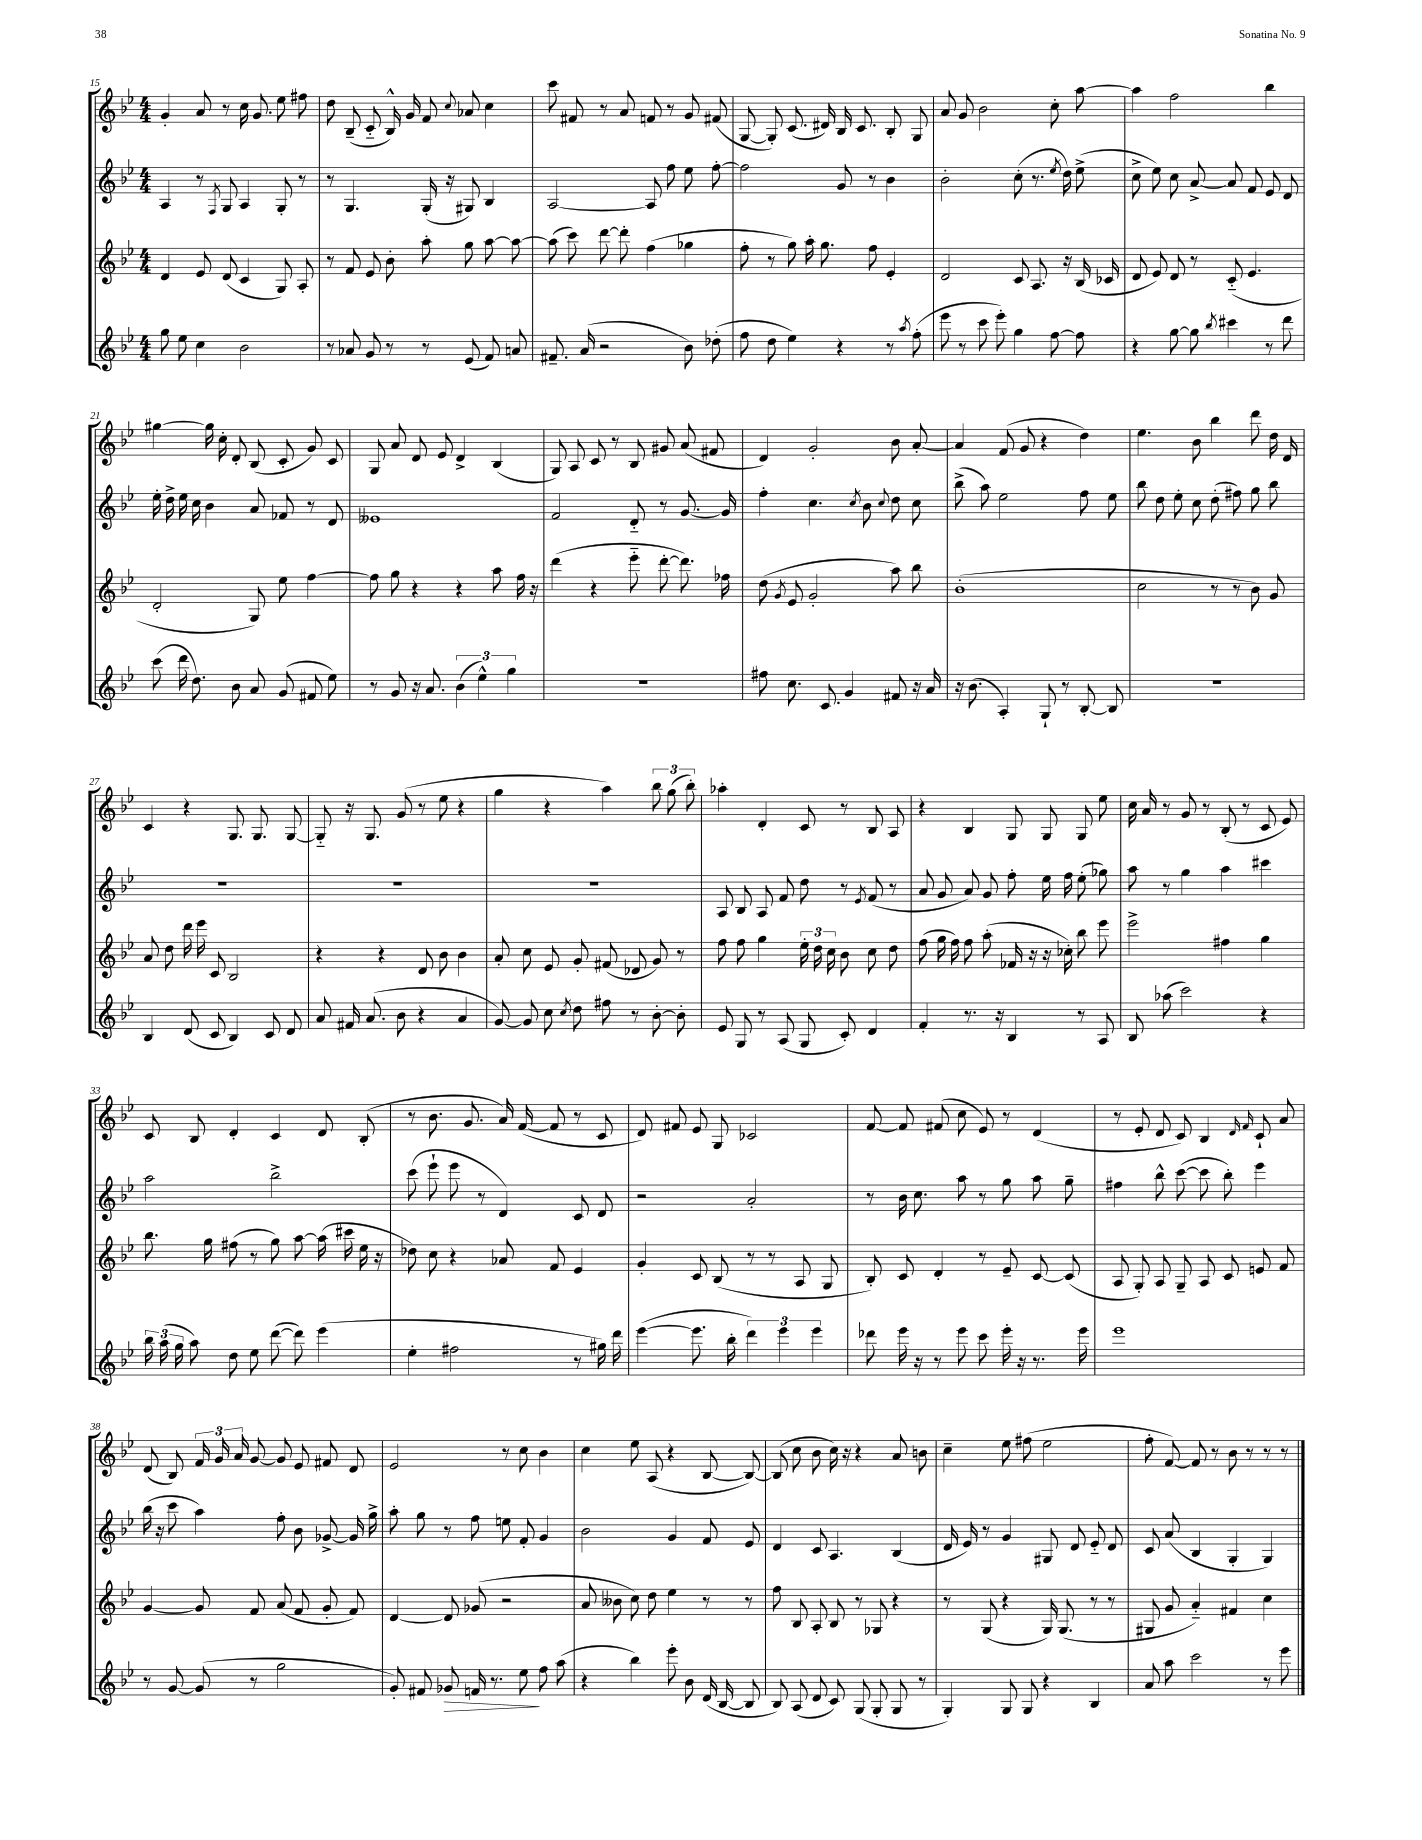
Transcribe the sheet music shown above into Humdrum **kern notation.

**kern	**kern	**kern	**kern
*staff4	*staff3	*staff2	*staff1
*clefG2	*clefG2	*clefG2	*clefG2
*k[b-e-]	*k[b-e-]	*k[b-e-]	*k[b-e-]
*M4/4	*M4/4	*M4/4	*M4/4
8gg	4d	4A	4g'
8ee-	.	.	.
4cc	8e-	8r	8a
.	.	8qF	.
.	(8d	8G	8r
2b-	4c	4A	16cc
.	.	.	8.g
.	8G)	8G'	8ee-
.	8A'	8r	8ff#
=	=	=	=
8r	8r	8r	8dd
8a-	8f	4.G	(8B-~
8g	8e-	.	8c'~
8r	8b-'	.	16B-^^)
.	.	.	16g
8r	8aa'	(16G'	8f
.	.	16r	.
.	.	.	8qqcc
(8e-	8gg	8G#)	8a-
8f)	[8aa	4B-	4cc
8a	8aa_	.	.
=	=	=	=
8.f#~	(8aa]	[2A	8ccc
.	8ccc)	.	8f#
(16a	.	.	.
2r	[8ddd	.	8r
.	8ddd']	.	8a
.	(4ff	8A]	8f
.	.	8ff	8r
8b-)	4gg-	8ee-	8g
(8dd-'	.	[8ff'	(8f#
=	=	=	=
8ff	8ff'	2ff]	[8G
8dd	8r	.	8G'])
4ee-)	8gg)	.	(8.c
.	16aa'	.	.
.	8.gg	.	16d#)
4r	.	8g	16B-
.	.	.	8.c
.	8ff	8r	.
8r	4e-'	4b-	8B-'
8qaa	.	.	.
(8ff'	.	.	8G
=	=	=	=
8eee-	2d	2b-'	8a
8r	.	.	8g
8ccc	.	.	2b-
8eee-')	.	.	.
4gg	8c	(8cc'	.
.	8.A	8.r	.
[8ff	.	.	8cc'
.	.	8qee-	.
.	16r	16dd)	.
8ff]	(16B-	(8ee-^	[8aa
.	16c-	.	.
=	=	=	=
4r	8d	8cc^	4aa]
.	8e-)	8ee-)	.
[8gg	8d	8cc	2ff
8gg]	8r	[8a^	.
8qbb-	.	.	.
4ccc#	(8c'~	8a]	.
.	4.e-	8f	.
8r	.	8e-	4bb-
8ddd	.	8d	.
=	=	=	=
(8ccc	2d'	16ee-'	[4gg#
.	.	16dd^	.
16ddd	.	16ee-	.
8.dd)	.	16cc	.
.	.	4b-	16gg#]
.	.	.	16cc'
8b-	.	.	8d'
8a	8G)	8a	(8B-
(8g	8ee-	8f-	8c'
8f#	[4ff	8r	8g)
8ee-)	.	8d	8c
=	=	=	=
8r	8ff]	1e--	8G
8g	8gg	.	8a
16r	4r	.	8d
8.a	.	.	.
.	.	.	8e-
(6b-	4r	.	4d^
6ee-^^)	.	.	.
.	8aa	.	(4B-
6gg	.	.	.
.	16ff	.	.
.	16r	.	.
=	=	=	=
1r	(4ddd	2f	8G)
.	.	.	8A
.	4r	.	8c
.	.	.	8r
.	8eee-'~	8d'~	8B-
.	[8ddd'	8r	8g#
.	8.ddd])	[8.g	(8a
.	.	.	8f#
.	16ff-	16g]	.
=	=	=	=
8ff#	(8dd	4ff'	4d)
.	8qg	.	.
8.cc	8e-	.	.
.	2g'	4.cc	2g'
8.c	.	.	.
4g	.	.	.
.	.	8qcc	.
.	.	8b-	.
.	.	8qqcc	.
8f#	8aa)	8dd	8b-
16r	8bb-	8cc	[8a'
16a	.	.	.
=	=	=	=
16r	(1b-'	(8bb-^	4a]
(8.b-	.	.	.
.	.	8aa)	.
4A')	.	2ee-	(8f
.	.	.	8g
8G`	.	.	4r
8r	.	.	.
[8B-'	.	8ff	4dd)
8B-]	.	8ee-	.
=	=	=	=
1r	2cc	8bb-	4.ee-
.	.	8dd	.
.	.	8ee-'	.
.	.	8cc	8b-
.	8r	(8dd'	4bb-
.	8r	8ff#)	.
.	8b-)	8gg	8ddd
.	8g	8bb-	16dd
.	.	.	16d
=	=	=	=
4B-	8a	1r	4c
.	8dd	.	.
(8d	16ddd	.	4r
.	16eee-	.	.
8c	8c	.	.
4B-)	2B-	.	8.G
.	.	.	8.G
8c	.	.	.
8d	.	.	[8G
=	=	=	=
8a	4r	1r	8G'~]
16f#	.	.	16r
(8.a	.	.	8.G
.	4r	.	.
8b-	.	.	(8g
4r	8d	.	8r
.	8b-	.	8ee-
4a	4b-	.	4r
=	=	=	=
[8g)	8a'	1r	4gg
8g]	8cc	.	.
8cc	8e-	.	4r
8qcc	.	.	.
8dd	8g'	.	.
8ff#	(8f#	.	4aa)
8r	8d-	.	.
[8b-'	8g)	.	12bb-
.	.	.	(12gg
8b-']	8r	.	.
.	.	.	12bb-')
=	=	=	=
8e-	8ff	8A	4aa-'
8G	8ff	8B-	.
8r	4gg	8A	4d'
(8A	.	8f	.
8G	24ee-'	8dd	8c
.	24dd	.	.
.	24cc	.	.
8c')	8b-	8r	8r
.	.	8qe-	.
4d	8cc	(8f	8B-
.	8dd	8r	8A
=	=	=	=
4f'	(8ff	8a	4r
.	16gg	8g	.
.	16ff)	.	.
8.r	8ff	8a)	4B-
.	(8aa'	8g	.
16r	.	.	.
4B-	16f-	8ff'	8G
.	16r	.	.
.	16r	16ee-	8G
.	16cc-')	16ff	.
8r	8bb-	(8ee-'	8G
8A	8eee-	8gg-)	8ee-
=	=	=	=
8B-	2eee-^	8aa	16cc
.	.	.	16a
(8aa-	.	8r	8r
2ccc)	.	4gg	8g
.	.	.	8r
.	4ff#	4aa	(8B-'
.	.	.	8r
4r	4gg	4ccc#	8c
.	.	.	8e-)
=	=	=	=
24bb-	8.bb-	2aa	8c
(24aa	.	.	.
24gg	.	.	.
8aa)	.	.	8B-
.	16gg	.	.
8dd	(8ff#	.	4d'
8ee-	8r	.	.
([8ddd	8gg)	2bb-^	4c
8ddd])	[8aa	.	.
(4eee-	(16aa]	.	8d
.	16ccc#	.	.
.	16ee-	.	(8B-'
.	16r	.	.
=	=	=	=
4ee-'	8dd-)	(8ccc	8r
.	8cc	8eee-`	8.b-
2ff#	4r	8eee-	.
.	.	.	8.g
.	.	8r	.
.	8a-	4d)	16a)
.	.	.	([16f
.	8f	.	8f]
8r	4e-	8c	8r
16gg#)	.	8d	8c
16ddd	.	.	.
=	=	=	=
([4eee-	4g'	2r	8d)
.	.	.	8f#
8.eee-]	8c	.	8e-
.	(8B-	.	8G
16bb-'	.	.	.
6ddd)	8r	2a'	2c-
.	8r	.	.
6eee-	.	.	.
.	8A	.	.
6eee-	.	.	.
.	8G	.	.
=	=	=	=
8ddd-	8B-')	8r	[8f
16eee-	8c	16b-	8f]
16r	.	8.cc	.
8r	4d'	.	(8f#
8eee-	.	8aa	8cc
8ccc	8r	8r	8e-)
16eee-'	8e-~	8gg	8r
16r	.	.	.
8.r	[8c	8aa	(4d
.	(8c]	8gg~	.
16eee-	.	.	.
=	=	=	=
1eee-	8A	4ff#	8r
.	8G')	.	8e-'
.	8A	8bb-^^	8d
.	8G~	([8ccc	8c)
.	8A	8ccc]	4B-
.	8c	8bb-')	.
.	.	.	16qqd
.	.	.	16qqf
.	8e	4eee-	8c`
.	8f	.	8a
=	=	=	=
8r	[4g	(16bb-	(8d
.	.	16r	.
[8g	.	8ccc	8B-)
(8g]	8g]	4aa)	24f
.	.	.	24g
.	.	.	24a
8r	8f	.	[8g
2gg	(8a	8ff'	8g]
.	8f	8b-	8e-
.	8g'	[8g-^	8f#
.	8f)	16g-]	8d
.	.	16gg^	.
=	=	=	=
8g')	[4d	8aa'	2e-
8f#	.	8gg	.
8g-	8d]	8r	.
16f	(8g-	8ff	.
8.r	.	.	.
.	2r	8ee	8r
8ee-	.	8f'	8cc
8ff	.	4g	4b-
(8aa	.	.	.
=	=	=	=
4r	8a	2b-	4cc
.	8b--	.	.
4bb-)	8cc)	.	8ee-
.	8dd	.	(8A
8eee-'	4ee-	4g	4r
8b-	.	.	.
(16d	8r	8f	[8B-
[16B-	.	.	.
8B-]	8r	8e-	8B-_)
=	=	=	=
8B-)	8ff	4d	(8B-]
(8A	8B-	.	8cc
8d	8A'	8c	8b-
8c)	8B-	4.A	16cc)
.	.	.	16r
(8G	8r	.	4r
8G'	8G-	.	.
8G	4r	(4B-	8a
8r	.	.	8b
=	=	=	=
4G')	8r	16d	4cc~
.	.	16e-)	.
.	(8G	8r	.
8G	4r	4g	8ee-
8G	.	.	(8ff#
4r	16G)	8G#	2ee-
.	(8.G	.	.
.	.	8d	.
4B-	8r	8e-'~	.
.	8r	8d	.
=	=	=	=
8a	8G#	8c	8ff'
8aa	8g	(8a	[8f)
2ccc	4a'~)	4B-	8f]
.	.	.	8r
.	4f#	4G'	8b-
.	.	.	8r
8r	4cc	4G)	8r
8eee-	.	.	8r
==	==	==	==
*-	*-	*-	*-
